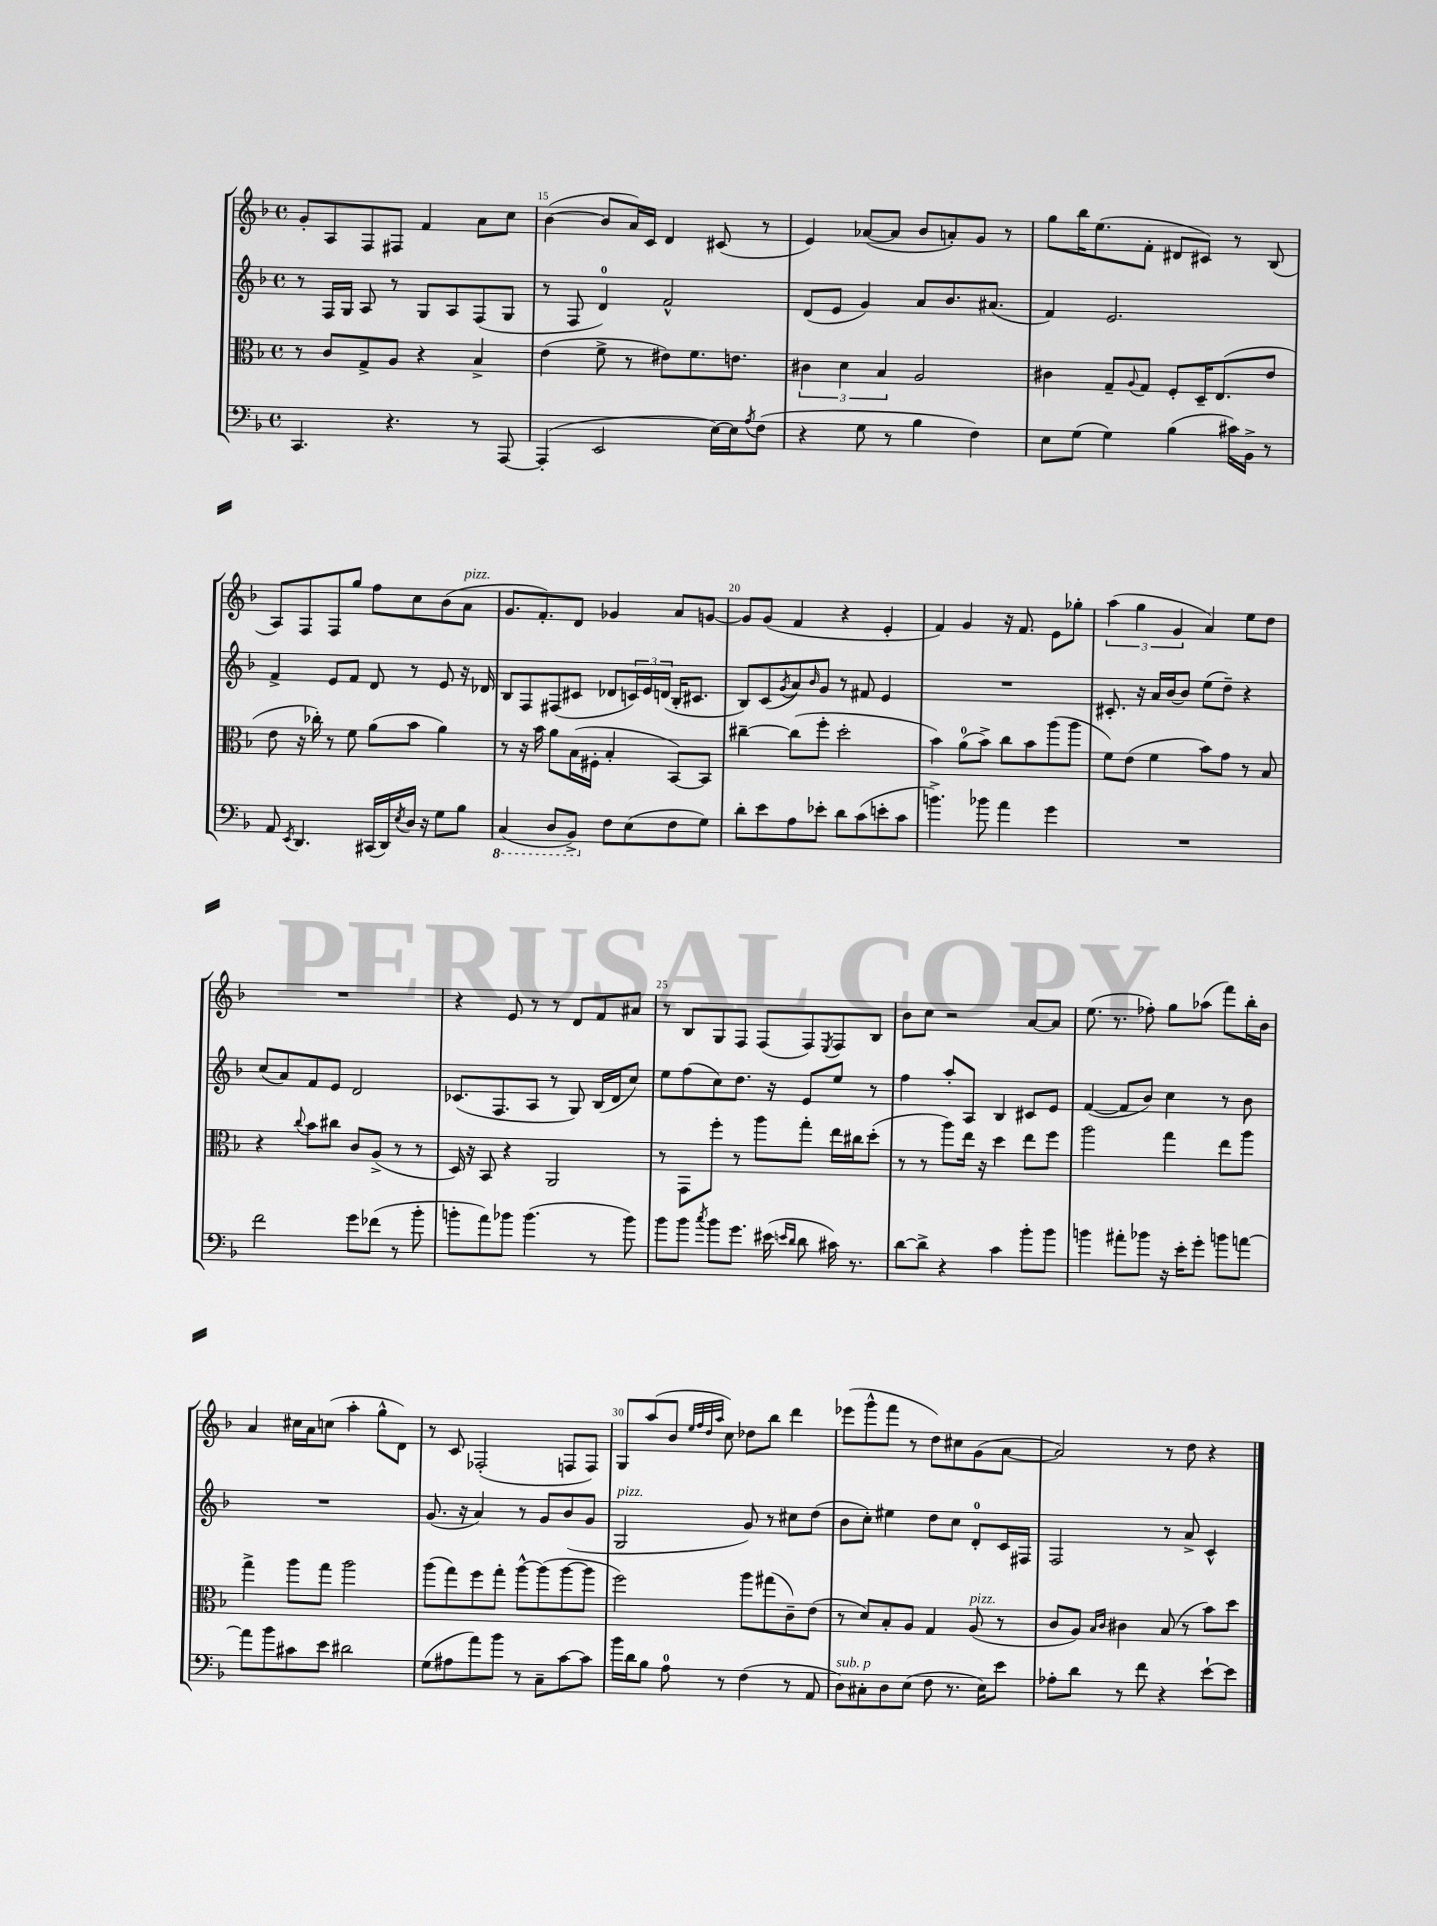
<<
\new StaffGroup <<
\new Staff = "s0" {
    \clef treble \key f \major \defaultTimeSignature \time 4/4
    g'8-. a8 f8 fis8 f'4 a'8 c''8 |
    bes'4~( bes'8 a'16) c'16 d'4 cis'8( r8 |
    e'4) aes'8~( aes'8 bes'8 a'8-.) g'8 r8 |
    g''8 bes''16 e''8.( f'8-. dis'8 cis'8) r8 bes8( |
    a8) f8 f8 g''8 f''8 c''8 bes'8( a'8^\markup { \italic "pizz." } |
    g'8. f'8.-.) d'8 ges'4 a'8 g'8~ |
    g'8 g'8( f'4 r4 e'4-. |
    f'4) g'4 r16 f'8. e'8 ges''8-. |
    \tuplet 3/2 { a''4( g''4 g'4 } a'4) e''8 d''8 |
    R1 |
    r4 e'8 r8 r8 d'8 f'8 ais'8 |
    r8 bes8 g8 f8 f8( f8) \acciaccatura { e8 } f8 bes8 |
    bes'8 c''8 r2 a'8~ a'8 |
    e''8.( r8. fes''8-.) g''8 aes''8( f'''8) bes''16-. bes'16 |
    a'4 cis''16 a'16 c''8( a''4-. g''8-^ d'8) |
    r8 c'8 fes2-.( f8 f8) |
    g8 a''8( bes'8 \grace { e''32 f''32 d''32 a''32 } c''8) des''8 bes''8 d'''4 |
    ees'''8( g'''8-^ f'''8 r8 d''8) cis''8 g'8( a'8~ |
    a'2) r8 d''8 r4 \bar "|." |
}
\new Staff = "s1" {
    \clef treble \key f \major \defaultTimeSignature \time 4/4
    r8 f16 g16 a8 r8 g8 a8 f8( g8 |
    r8 f8 d'4-0) f'2-^ |
    d'8( e'8 g'4) a'8 bes'8. ais'8.( |
    f'4) e'2. |
    f'4-> e'8 f'8 d'8 r8 e'8 r16 des'16 |
    bes8 f8 fis8( cis'8 des'8 \tuplet 3/2 { c'16) e'16 d'16( } bes16-. cis'8. |
    bes8) c'8( \acciaccatura { g'8 } a'8) \grace { bes'16 } g'8 r8 fis'8 e'4 |
    R1 |
    cis'8.-. r16 a'16 bes'16~ bes'8 e''8( d''8--) r4 |
    c''8( a'8) f'8 e'8 d'2 |
    ces'8.( f8. a8 r8 g8) bes16( d'16 c''8) |
    e''8 f''8( c''8) d''8. r16 e'8 e''8 r8 |
    f''4 a''8-. a8 bes4 cis'8 e'8 |
    f'4~( f'8 bes'8) c''4 r8 bes'8 |
    R1 |
    g'8.( r16 a'4) r8 g'8 bes'8( g'8 |
    g2^\markup { \italic "pizz." } g'8) r8 cis''8 d''8( |
    bes'8 c''8-.) eis''4 d''8 c''8 d'8-0-. c'16 fis16 |
    f2 r8 a'8-> c'4-^ \bar "|." |
}
\new Staff = "s2" {
    \clef alto \key f \major \defaultTimeSignature \time 4/4
    r8 c'8 g8-> a8 r4 bes4-> |
    e'4( f'8-> r8 eis'8) f'8. e'8. |
    \tuplet 3/2 { cis'4 d'4 bes4 } a2 |
    cis'4 g8-- \appoggiatura { a8 } g8 f8-. d16-- e8.( e'8 |
    e'8 r16 ces''16-.) r8 f'8 a'8( bes'8 a'4) |
    r8 r16 bes'16 a'8 bes16( fis16-. bes4-. bes,8~) bes,8 |
    cis''4~-- cis''8( f''8-. d''2-. |
    bes'4) a'8-0( bes'8->) c''8 bes'8 a''8( a''8 |
    f'8) e'8( f'4 bes'8) g'8 r8 bes8 |
    r4 \appoggiatura { c''8 } bes'8 cis''8 c'8 a8->( r8 r8 |
    d16) r16 bes,8 r4 a,2 |
    r8 g,8 f''8-. r8 a''8 g''8-. e''16 cis''16 d''8-.( |
    r8 r8 a''8) e''16 r16 d''4 e''8 f''8 |
    a''2 g''4 e''8 a''8 |
    g''4-> a''8 g''8 a''2 |
    a''8( g''8) f''8 g''8-. a''8~-^ a''8( a''8~ a''8 |
    f''2) a''8 gis''8( c'8--) e'8( |
    r8 d'8) bes8-. a8 g4 a8^\markup { \italic "pizz." }( r8 |
    c'8 a8) \grace { bes16 c'16 } cis'4 bes8( r8 bes'8) d''8 \bar "|." |
}
\new Staff = "s3" {
    \clef bass \key f \major \defaultTimeSignature \time 4/4
    c,4. r4. r8 a,,8~ |
    a,,4-.( e,2 e16~) e16 \acciaccatura { a8 } f8( |
    r4 g8 r8 bes4 f4) |
    e8 g8( g4) bes4( cis'16) bes,16-> r8 |
    a,8 \acciaccatura { e,8 } d,4. cis,16( d,16) \acciaccatura { e8 } d16 r16 g8 bes8 |
    \ottava #-1 c,4( d,8 bes,,8->) \ottava #0 f8 e8( f8 g8) |
    d'8-. e'8 a8 ees'8-. d'8 c'8( e'8-. c'8 |
    b'4.->) bes'8 a'4 g'4 |
    R1 |
    f'2 g'8 fes'8( r8 bes'8-. |
    b'8-. a'8) bes'8 bes'4.( r8 bes'8) |
    bes'8 bes'8 \acciaccatura { c''8 } bes'8 g'8. eis'16( \grace { e'16 d'16 } d'8 cis'16) r8. |
    d'8~ d'8-> r4 c'4 bes'8-. bes'8 |
    b'4 ais'8-. bes'8 r16 e'16-. g'8-. b'8 a'8~ |
    a'8 bes'8 cis'8 e'8 dis'2 |
    g8( ais8 a'8) bes'8 r8 c8-- c'8~ c'8 |
    bes'16 d'16 bes8 a8-0 r8 f4( r8 a,8 |
    d8^\markup { \italic "sub. p" }) cis8-. d8 e8( f8 r8. e16) e'8 |
    aes8-. d'8 r8 f'8 r4 e'8~-! e'8 \bar "|." |
}
>>
>>
\layout { \context { \Score currentBarNumber = #14 \override BarNumber.break-visibility = ##(#f #t #t) barNumberVisibility = #(every-nth-bar-number-visible 5) } }
